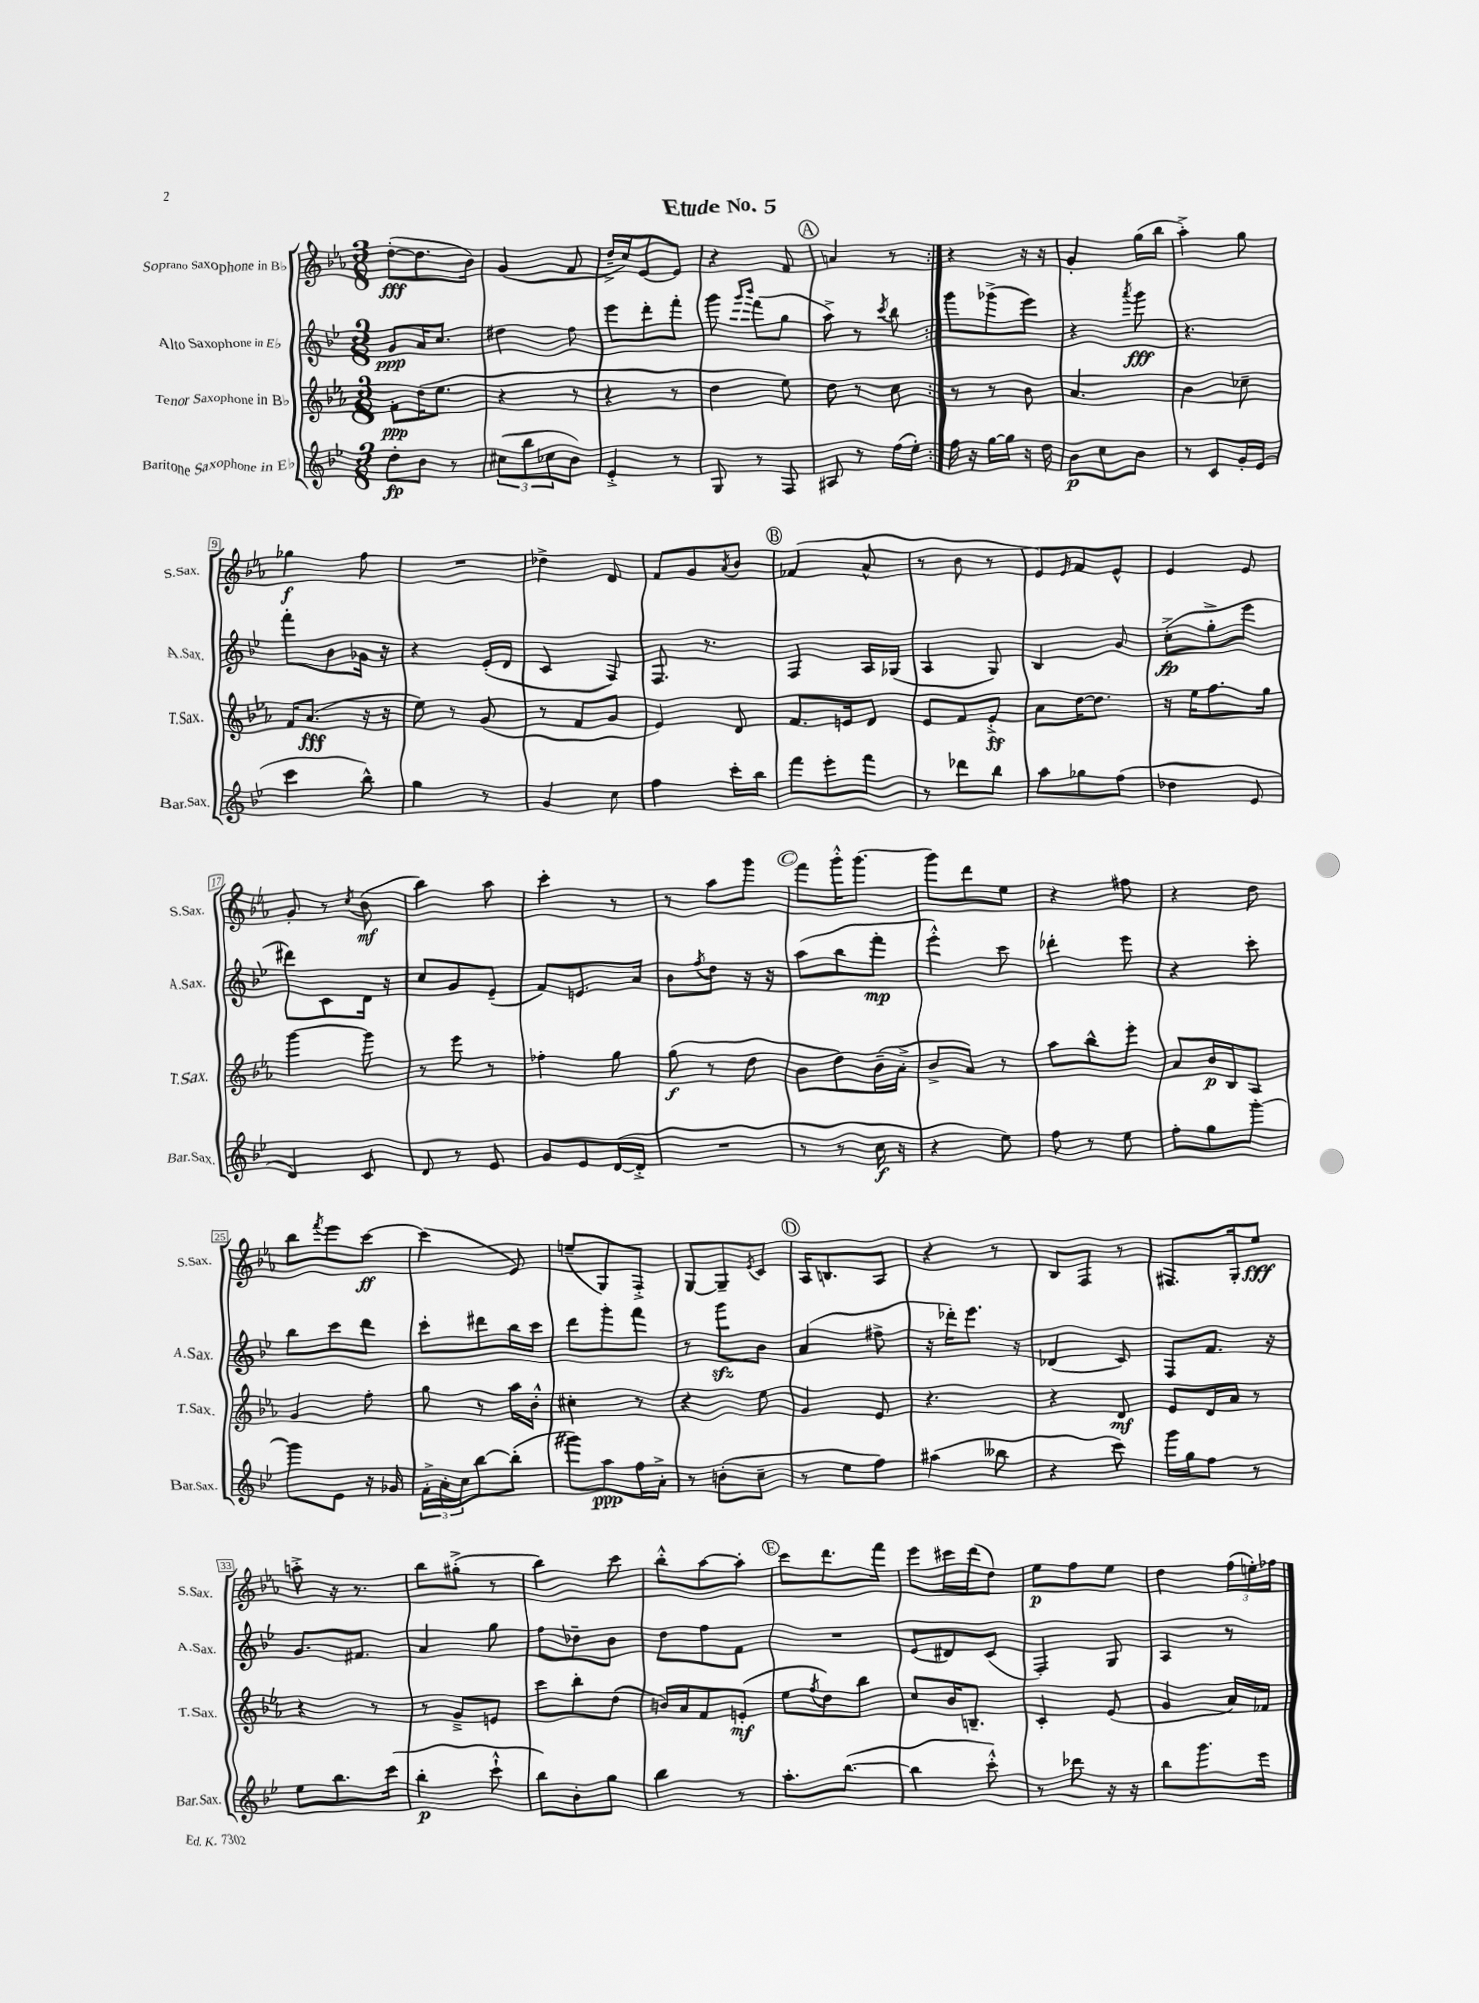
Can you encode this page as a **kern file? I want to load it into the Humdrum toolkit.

**kern	**kern	**kern	**kern
*staff4	*staff3	*staff2	*staff1
*clefG2	*clefG2	*clefG2	*clefG2
*k[b-e-]	*k[b-e-a-]	*k[b-e-]	*k[b-e-a-]
*M3/8	*M3/8	*M3/8	*M3/8
8dd'	8f'	8g	([8dd'
8b-	(16dd	16a	8.dd]
.	8.ee-	8.cc	.
8r	.	.	.
.	.	.	16b-)
=	=	=	=
(12cc#	4r	4dd#	(4g
12bb-	.	.	.
12cc-	.	.	.
8b-)	8r	8ff	8f
=	=	=	=
4e-'^	4r	8eee-	16dd~^
.	.	.	16cc)
.	.	8ddd'	[8e-
8r	8r	8fff'	8e-]
=	=	=	=
8G	4dd	8ggg	4r
.	.	16qqggg	.
.	.	16qqbbb-	.
8r	.	(8fff	.
8F	8ee-)	8gg	8f
=	=	=	=
8A#	8dd	8aa^)	4a
8r	8r	8r	.
.	.	8qccc	.
(16ff	8cc	8bb-	8r
16ee-')	.	.	.
=:|!	=:|!	=:|!	=:|!
16ff	8r	8ggg	4r
16r	.	.	.
[16gg	8r	(8ggg-^	.
16gg]	.	.	.
16r	8b-	8eee-)	16r
16dd	.	.	16r
=	=	=	=
8b-	4.a-	4r	4g'
8cc	.	.	.
.	.	8qaaa	.
8b-	.	8ggg	(16gg
.	.	.	16bb-
=	=	=	=
8r	4b-	4.r	4aa-'^)
8c	.	.	.
16g'	8cc-~	.	8gg
(16e-	.	.	.
=	=	=	=
4ccc	16f	8fff'	4gg-
.	(8.a-	.	.
.	.	8b-	.
8bb-^^)	16r	16g-	8ff
.	16r	16r	.
=	=	=	=
4gg	8ee-)	4r	4.r
.	8r	.	.
8r	(8g	(16e-'	.
.	.	16d	.
=	=	=	=
4g	8r	4c	4dd-^
.	8f	.	.
8cc	8g	8F)	8d
=	=	=	=
4ff	4e-)	8.F	8f
.	.	.	8g
.	.	8.r	.
.	.	.	8qa-
16ccc'	8d	.	8b-
16bb-	.	.	.
=	=	=	=
8fff	8.f	4F	(4f-
8eee-'	.	.	.
.	16e	.	.
8fff	8d	16A	8a-^^
.	.	(16G-	.
=	=	=	=
8r	8e-	4A	8r
8ddd-	8f	.	8b-
8bb-	8e-'^	8G)	8r
=	=	=	=
8aa	8a-	4B-	8e-)
.	.	.	16qqe-
8gg-	[16dd	.	8f
.	8.dd]	.	.
(8ff	.	8g	8e-^^
=	=	=	=
4dd-	16r	(8cc'^	4e-
.	16ee-	.	.
.	8.ff	8gg'^	.
8e-	.	8eee-	8e-
.	16gg	.	.
=	=	=	=
4d)	[4ggg	8ddd#)	8g'
.	.	8c	8r
.	.	.	8qcc
8c	8ggg]	16d	(8b-
.	.	16r	.
=	=	=	=
8d	8r	8cc	4bb-)
8r	8eee-	8g	.
8e-	8r	(8e-~	8aa-
=	=	=	=
8g	4ff-'	8f)	4ccc'
8e-	.	8.e	.
([16d	8gg	.	8r
16d'^]	.	16a	.
=	=	=	=
4.r	(8gg	8b-	8r
.	.	8qff	.
.	8r	8dd	8aa-
.	8dd	16r	8ggg
.	.	16r	.
=	=	=	=
8r	8b-	(8aa	8fff
8r	8dd)	8bb-	16ggg'^^
.	.	.	[8.ggg
16cc	(16b-~	8fff'	.
16r	16a-'^	.	.
=	=	=	=
4r	8b-^	4eee-'^^)	8ggg]
.	8a-)	.	8ddd
8ee-)	8r	8ccc	8ee-
=	=	=	=
8ff	8aa-	4ddd-'	4r
8r	8bb-^^	.	.
8ee-	8eee-'	8eee-	8ff#
=	=	=	=
8ff'	8a-	4r	4r
8gg	16b-	.	.
.	16B-	.	.
[8ggg'	8A-	8ccc'	8dd
=	=	=	=
8ggg]	4g	8bb-	8bb-
.	.	.	8qfff
8e-	.	8ccc	8eee-
16r	8ff'	8ddd	[8ccc
16g-	.	.	.
=	=	=	=
24f'^	8gg	8ccc'	(4ccc]
24a'	.	.	.
24cc	.	.	.
[8bb-	8r	8ddd#	.
(8bb-']	16aa-	16bb-	8e-)
.	16b-'^^	16ccc	.
=	=	=	=
8ggg#)	4cc#'	8ddd	(8ee~
8aa	.	8ggg'	8G)
16ff	8r	8fff	8F'^
16a'^	.	.	.
=	=	=	=
8r	4r	8r	[8G
(8b'	.	8ggg	8G~]
.	.	.	8qe-
8cc~	8ee-	8b-	8c
=	=	=	=
8r	4g	(4a	16A-
.	.	.	8.B
8ee-	.	.	.
8ff)	8e-	8ff#^	8A-
=	=	=	=
(4aa#	4.r	16r	4r
.	.	16ddd-')	.
.	.	8.eee-	.
8bb--	.	.	8r
.	.	16r	.
=	=	=	=
4r	4r	(4d-	8B-
.	.	.	8F
8ccc)	8d	8c)	8r
=	=	=	=
16ggg	8e-	8F	8.F#
16gg	.	.	.
8ff	16d	8.f	.
.	16a-	.	16G'
8r	8r	.	8ee-
.	.	16r	.
=	=	=	=
8ee-	4r	8.g	8aa'^
8.bb-	.	.	16r
.	.	8.f#	8.r
.	8r	.	.
(16ccc	.	.	.
=	=	=	=
4bb-'	8r	4a	8bb-
.	8g~^	.	(8gg#'^
8ccc`^^	8e	8gg	8r
=	=	=	=
8bb-)	8ccc	8ff	4bb-)
8b-'	8bb-'	8dd-~	.
8gg	(8dd	8b-	8ccc
=	=	=	=
4bb-	16b)	8dd	8bb-'^^
.	16a-	.	.
.	8f	8ff	[8aa-
8r	(8e'	8f	8aa-']
=	=	=	=
8.aa'	8ee-	4.r	8ccc
.	8qff	.	.
.	8dd)	.	8.ddd
([8.bb-	.	.	.
.	8bb-	.	.
.	.	.	16fff
=	=	=	=
4bb-]	8cc	(8e-	8eee-
.	16b-	8d#)	16ccc#
.	8.B~	.	(16ddd
8ccc'^^)	.	(8c	8dd)
=	=	=	=
8r	4c'	4F')	8ee-
8ddd-	.	.	8ff
16r	(8e-	8G	8ee-
16r	.	.	.
=	=	=	=
8bb-	4g	4A	4dd
8.ggg	.	.	.
.	16a-)	8r	(24ff
.	.	.	24ee')
16eee-	16f-	.	.
.	.	.	24ff-
==	==	==	==
*-	*-	*-	*-
